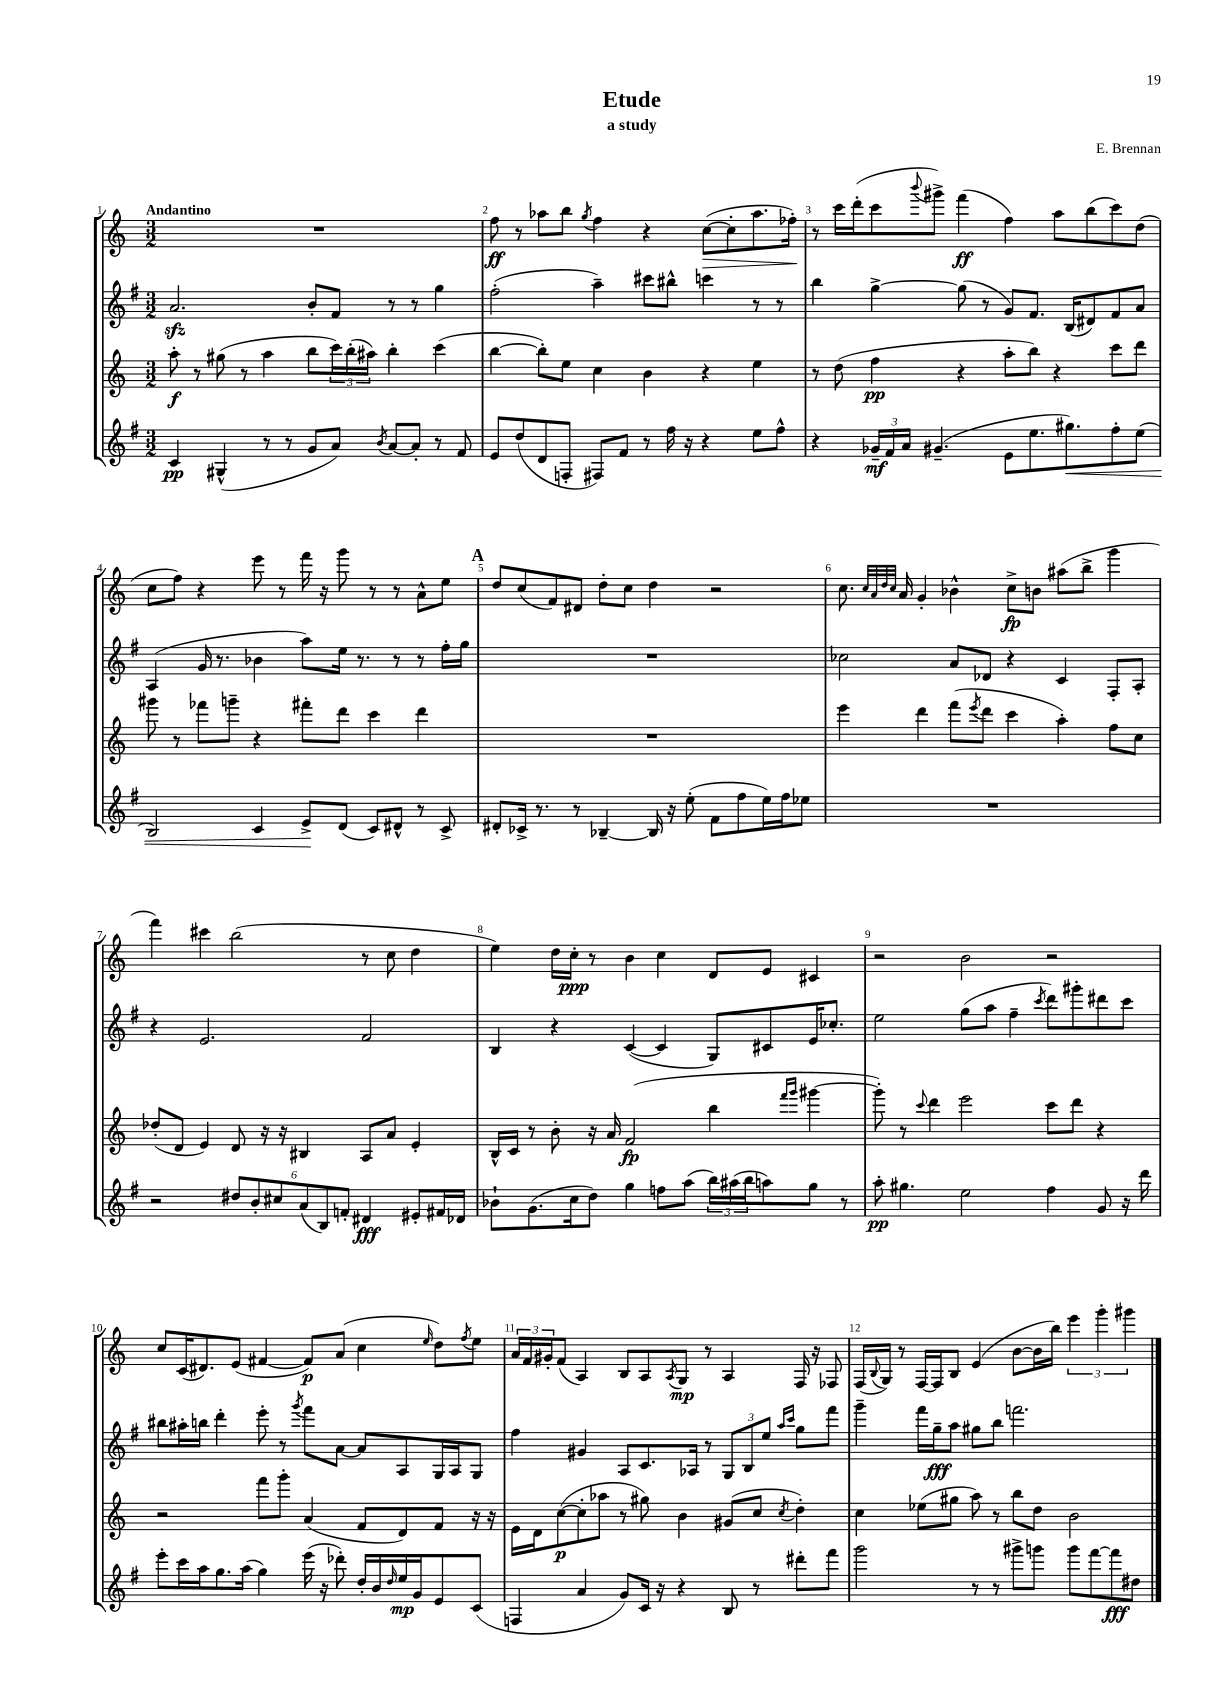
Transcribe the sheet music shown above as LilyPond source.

\header { title = "Etude" composer = "E. Brennan" subtitle = "a study" }
<<
\new StaffGroup <<
\new Staff = "s0" {
    \clef treble \key c \major \numericTimeSignature \time 3/2 \tempo "Andantino"
    R1. |
    f''8\ff r8 aes''8 b''8 \acciaccatura { g''8 } f''4 r4 c''8~\>( c''8-. aes''8. fes''16-.\!) |
    r8 c'''16 d'''16-.( c'''8 \appoggiatura { b'''8 } gis'''8->) f'''4\ff( f''4) a''8 b''8( c'''8) d''8( |
    c''8 f''8) r4 e'''8 r8 f'''16 r16 g'''8 r8 r8 a'8-^ e''8 |
    \mark \markup { \bold "A" } d''8 c''8( f'8) dis'8 d''8-. c''8 d''4 r2 |
    c''8. \grace { c''32 a'32 d''32 c''32 } a'16 g'4-. bes'4-^ c''8->\fp b'8 ais''8( b''8-> g'''4 |
    f'''4) cis'''4 b''2( r8 c''8 d''4 |
    e''4) d''16 c''16-.\ppp r8 b'4 c''4 d'8 e'8 cis'4 |
    r2 b'2 r2 |
    c''8 c'16( dis'8.) e'8( fis'4~ fis'8\p) a'8( c''4 \grace { e''16 } d''8) \acciaccatura { f''8 } e''8 |
    \tuplet 3/2 { a'16 f'16 gis'16-. } f'8( a4) b8 a8 \acciaccatura { a8 } g8\mp r8 a4 f16 r16 fes8 |
    f16( \appoggiatura { b8 } g16) r8 f16~ f16 b8 e'4( b'8~ b'16 b''16) \tuplet 3/2 { e'''4 g'''4-. gis'''4 } \bar "|." |
}
\new Staff = "s1" {
    \clef treble \key g \major \numericTimeSignature \time 3/2
    a'2.\sfz b'8-. fis'8 r8 r8 g''4 |
    fis''2-.( a''4--) cis'''8 bis''8-^ c'''4 r8 r8 |
    b''4 g''4~-> g''8( r8 g'8) fis'8. b16( dis'8) fis'8 a'8 |
    a4( g'16 r8. bes'4 a''8) e''16 r8. r8 r8 fis''16-. g''16 |
    \mark \markup { \bold "A" } R1. |
    ces''2 a'8 des'8 r4 c'4 fis8-. a8-. |
    r4 e'2. fis'2 |
    b4 r4 c'4~( c'4 g8) cis'8 e'16 ces''8.-. |
    e''2 g''8( a''8 fis''4-- \acciaccatura { c'''8 } d'''8) gis'''8-. dis'''8 c'''8 |
    bis''8 ais''16-. b''16 d'''4-. e'''8-. r8 \acciaccatura { g'''8 } fis'''8 a'8~ a'8 a8 g16 a16 g8 |
    fis''4 gis'4 a8 c'8. aes16 r8 \tuplet 3/2 { g8 b8 e''8 } \grace { a''16 c'''16 } g''8 fis'''8 |
    g'''4-- fis'''16 g''16--\fff a''8 gis''8 b''8 f'''2. \bar "|." |
}
\new Staff = "s2" {
    \clef treble \key c \major \numericTimeSignature \time 3/2
    a''8-.\f r8 gis''8( r8 a''4 b''8 \tuplet 3/2 { c'''16) b''16-.( ais''16) } b''4-. c'''4( |
    b''4~ b''8-.) e''8 c''4 b'4 r4 e''4 |
    r8 d''8( f''4\pp r4 a''8-. b''8) r4 c'''8 d'''8 |
    gis'''8 r8 fes'''8 g'''8-- r4 fis'''8-. d'''8 c'''4 d'''4 |
    \mark \markup { \bold "A" } R1. |
    e'''4 d'''4 f'''8( \acciaccatura { e'''8 } d'''8 c'''4 a''4-.) f''8 c''8 |
    des''8-.( d'8 e'4) d'8 r16 r16 bis4 a8 a'8 e'4-. |
    b16-^ c'16 r8 b'8-. r16 a'16 f'2\fp( b''4 \grace { f'''16 g'''16 } gis'''4~ |
    gis'''8-.) r8 \appoggiatura { c'''8 } d'''4 e'''2 c'''8 d'''8 r4 |
    r2 f'''8 g'''8-. a'4( f'8 d'8) f'8 r16 r16 |
    e'16 d'16 c''8~\p( c''8-. aes''8 r8 gis''8) b'4 gis'8( c''8 \acciaccatura { c''8 } d''4-.) |
    c''4 ees''8( gis''8 a''8) r8 b''8 d''8 b'2 \bar "|." |
}
\new Staff = "s3" {
    \clef treble \key g \major \numericTimeSignature \time 3/2
    c'4\pp gis4-^( r8 r8 g'8 a'8) \acciaccatura { b'8 } a'8~ a'8-. r8 fis'8 |
    e'8 d''8( d'8 f8-. fis8) fis'8 r8 fis''16 r16 r4 e''8 fis''8-^ |
    r4 \tuplet 3/2 { ges'16--\mf fis'16 a'16 } gis'4.--( e'8 e''8. gis''8.\<) fis''8-. e''8( |
    b2) c'4 e'8->\! d'8( c'8) dis'8-^ r8 c'8-> |
    \mark \markup { \bold "A" } dis'8-. ces'16-> r8. r8 bes4~-- bes16 r16 e''8-.( fis'8 fis''8 e''16) fis''16 ees''8 |
    R1. |
    r2 \tuplet 6/4 { dis''8 b'8-. cis''8 a'8( b8) f'8-. } dis'4\fff eis'8-. fis'16 des'16 |
    bes'8-! g'8.( c''16 d''8) g''4 f''8 a''8( \tuplet 3/2 { b''16) ais''16( b''16 } a''8) g''8 r8 |
    a''8-.\pp gis''4. e''2 fis''4 g'8 r16 d'''16 |
    e'''8-. c'''16 a''16 g''8. a''16( g''4) e'''16( r16 des'''8-.) d''16-. b'16 \grace { d''16 } e''16\mp g'16 e'8 c'8( |
    f4 a'4 g'8) c'16 r16 r4 b8 r8 dis'''8-. fis'''8 |
    g'''2 r8 r8 gis'''8-> g'''8 g'''8 fis'''8~ fis'''8\fff dis''8 \bar "|." |
}
>>
>>
\layout { \context { \Score \override BarNumber.break-visibility = ##(#f #t #t) barNumberVisibility = #all-bar-numbers-visible } }
